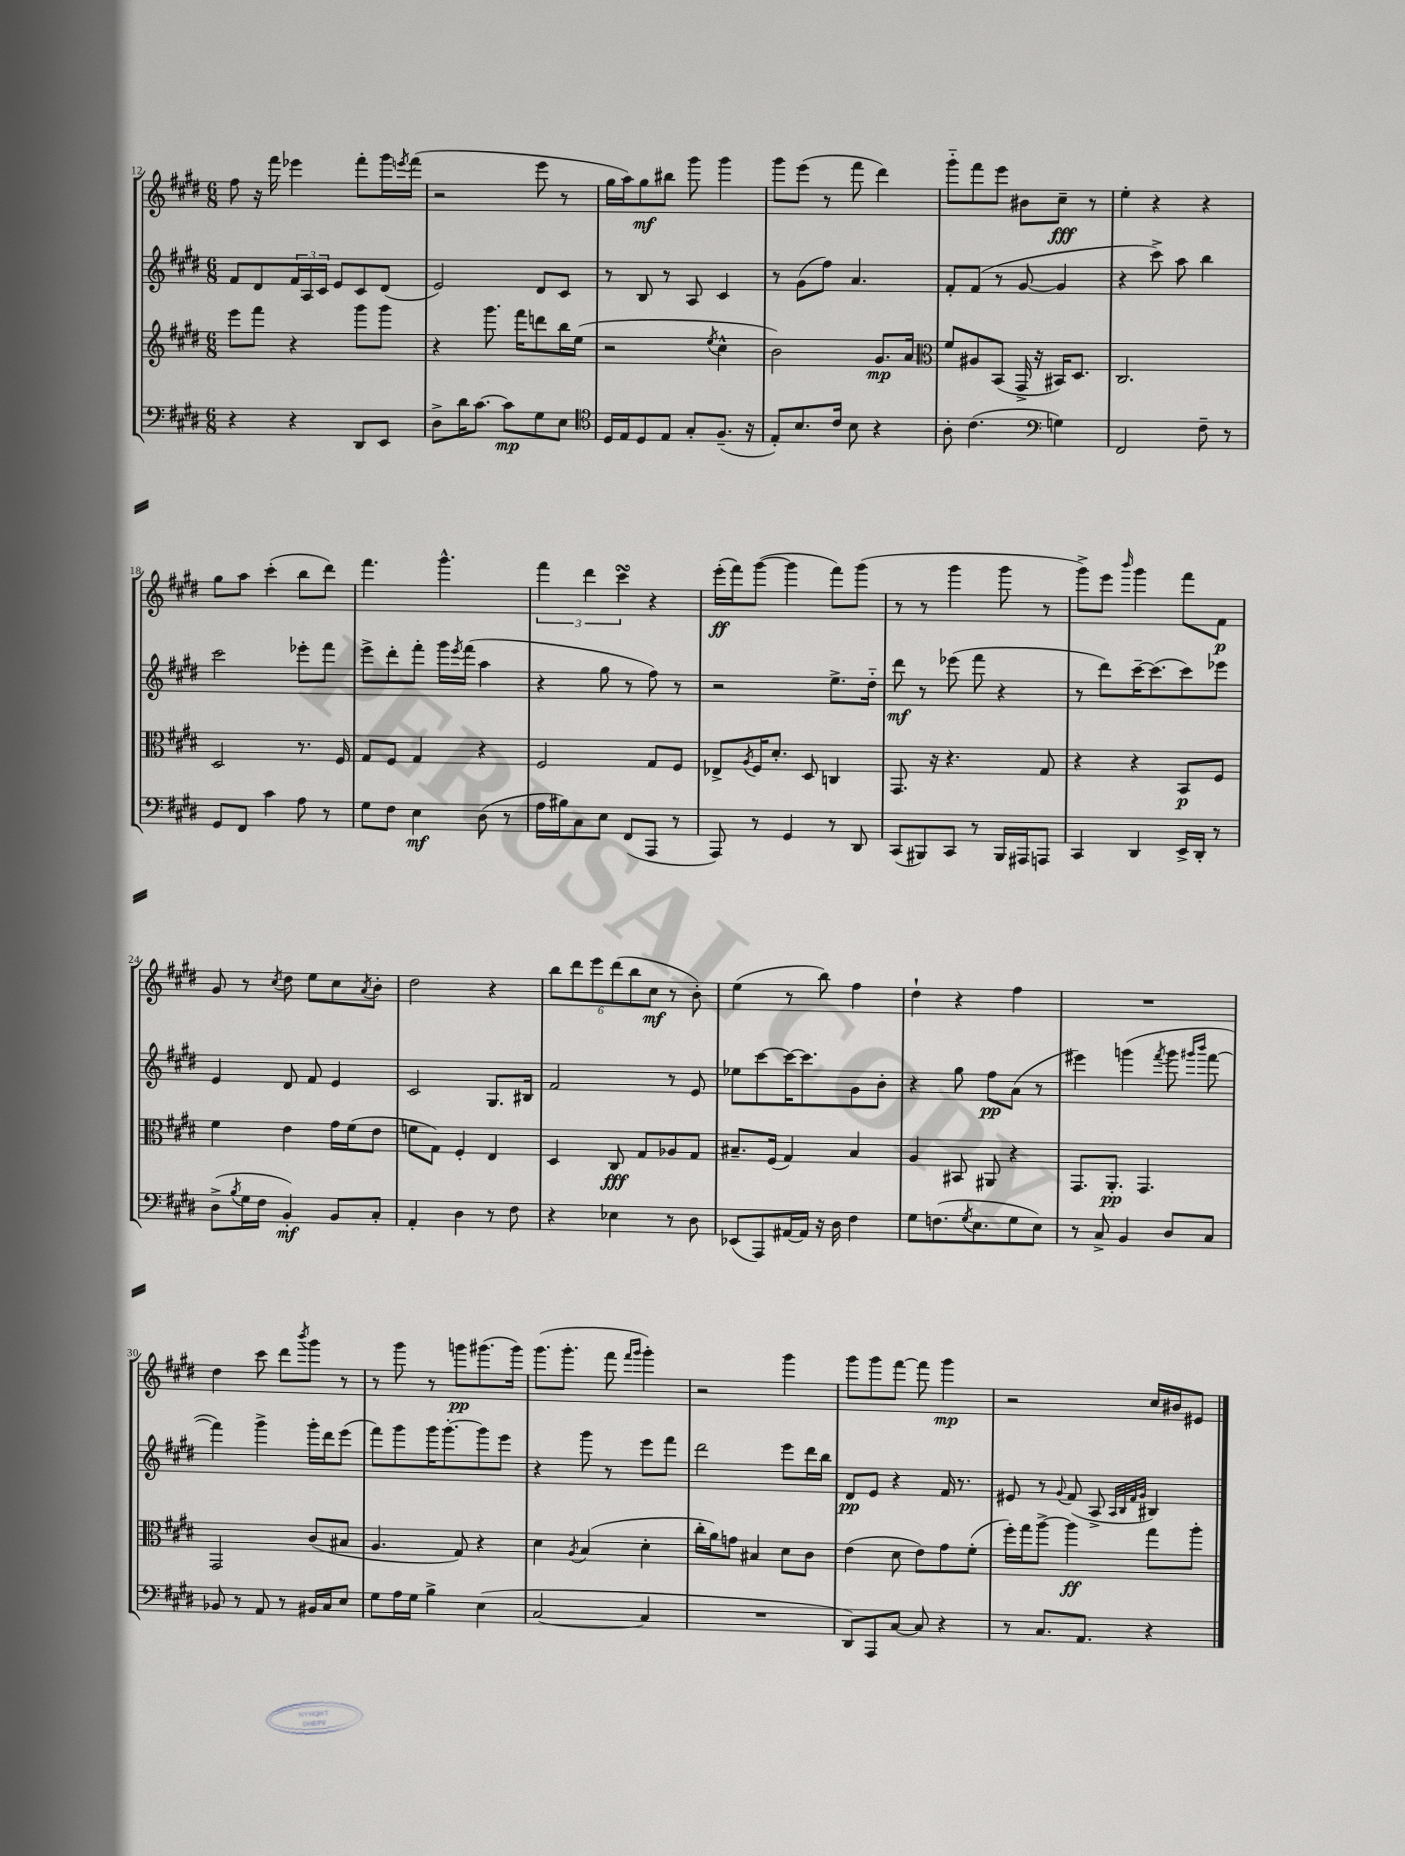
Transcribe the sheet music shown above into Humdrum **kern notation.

**kern	**dynam	**kern	**dynam	**kern	**dynam	**kern	**dynam
*part4	*part4	*part3	*part3	*part2	*part2	*part1	*part1
*staff4	*staff4	*staff3	*staff3	*staff2	*staff2	*staff1	*staff1
*clefF4	*	*clefG2	*	*clefG2	*	*clefG2	*
*k[f#c#g#d#]	*	*k[f#c#g#d#]	*	*k[f#c#g#d#]	*	*k[f#c#g#d#]	*
*M6/8	*	*M6/8	*	*M6/8	*	*M6/8	*
=12	=12	=12	=12	=12	=12	=12	=12
4r	.	8eee\L	.	8f#/L	.	8ff#\	.
.	.	8fff#\J	.	8d#/	.	16r	.
.	.	.	.	.	.	16fff#\	.
4r	.	4r	.	24f#/L	.	4eee-X\	.
.	.	.	.	24A/	.	.	.
.	.	.	.	24c#/JJ	.	.	.
.	.	.	.	8e/L	.	.	.
8DD#/L	.	8ggg#\L	.	8c#/	.	8fff#'\L	.
8EE/J	.	8ggg#\J	.	(8d#/J	.	16ggg#\L	.
.	.	.	.	.	.	8qeeen/	.
.	.	.	.	.	.	(16fff#\JJ	.
=13	=13	=13	=13	=13	=13	=13	=13
8D#^\L	.	4r	.	2e/)	.	2r	.
16d#\K	.	.	.	.	.	.	.
[8.c#\J	.	.	.	.	.	.	.
.	.	8.ggg#\	.	.	.	.	.
8c#\L]	mp	.	.	.	.	.	.
.	.	16fff#\KL	.	.	.	.	.
8G#\	.	8dddn\	.	8d#/L	.	8eee\	.
8E\J	.	16bb\L	.	8c#/J	.	8r	.
.	.	(16ee\JJ	.	.	.	.	.
=14	=14	=14	=14	=14	=14	=14	=14
*clefC4	*	*	*	*	*	*	*
16D#/LL	.	2r	.	8r	.	16gg#\LL	.
16E/J	.	.	.	.	.	16aa\J)	.
8D#/	.	.	.	8B/	.	8gg#\	mf
8E/J	.	.	.	8r	.	8bb#X\J	.
8G#'/L	.	.	.	8A/	.	8ggg#\	.
.	.	8qee/	.	.	.	.	.
(8.F#~/J	.	4cc#^^\	.	4c#/	.	4ggg#\	.
16r	.	.	.	.	.	.	.
=15	=15	=15	=15	=15	=15	=15	=15
8E'/L)	.	2b\)	.	8r	.	8ggg#\L	.
8.B/	.	.	.	(8g#\L	.	(8eee\J	.
.	.	.	.	8ff#\J)	.	8r	.
16c#/Jk	.	.	.	.	.	.	.
8B\	.	.	.	4.a/	.	8fff#\	.
4r	.	8.g#/L	mp	.	.	4ddd#\)	.
.	.	16a/Jk	.	.	.	.	.
=16	=16	=16	=16	=16	=16	=16	=16
*	*	*clefC3	*	*	*	*	*
8A'\	.	8f#/L	.	8f#'/L	.	8ggg#\L	.
(4.c#\	.	8A#X/	.	(8f#/J	.	8fff#\	.
.	.	(8BB/J	.	8r	.	8eee\J	.
.	.	16GG#^/	.	[8g#/	.	8b#X\L	.
.	.	16r	.	.	.	.	.
*clefF4	*	*	*	*	*	*	*
4Gn\)	.	16BB#X/KL)	.	4g#/]	.	8cc#~\J	fff
.	.	8.D#/J	.	.	.	.	.
.	.	.	.	.	.	8r	.
=17	=17	=17	=17	=17	=17	=17	=17
2FF#/	.	2.C#/	.	4r	.	4ee'\	.
.	.	.	.	8ccc#^\)	.	4r	.
.	.	.	.	8aa\	.	.	.
8F#~\	.	.	.	4bb\	.	4r	.
8r	.	.	.	.	.	.	.
!!LO:LB:g=z
=18	=18	=18	=18	=18	=18	=18	=18
8GG#/L	.	2D#/	.	2ccc#\	.	8gg#\L	.
8FF#/J	.	.	.	.	.	8aa\J	.
4c#\	.	.	.	.	.	(4ccc#'\	.
8A\	.	8.r	.	8eee-X'\L	.	8bb\L	.
8r	.	.	.	8fff#\J	.	8ddd#\J)	.
.	.	16F#/	.	.	.	.	.
=19	=19	=19	=19	=19	=19	=19	=19
8G#\L	.	8G#/L	.	8eee^\L	.	4.fff#\	.
8F#\J	.	8F#/J	.	8ddd#'\	.	.	.
4E\	mf	4G#/	.	8fff#'\J	.	.	.
.	.	.	.	16ggg#\LL	.	4.ggg#^^\	.
.	.	.	.	8qeee/	.	.	.
.	.	.	.	(16fff#\JJ	.	.	.
(8D#\	.	4r	.	4aa\	.	.	.
8r	.	.	.	.	.	.	.
=20	=20	=20	=20	=20	=20	=20	=20
16A\LL	.	2F#/	.	4r	.	6fff#\	.
16B#X\J)	.	.	.	.	.	.	.
8C#\	.	.	.	.	.	.	.
.	.	.	.	.	.	6ddd#\	.
8E\J	.	.	.	8gg#\	.	.	.
.	.	.	.	.	.	6ccc#sSSS\	.
(8FF#/L	.	.	.	8r	.	.	.
8AAA/J	.	8G#/L	.	8ff#\)	.	4r	.
8r	.	8F#/J	.	8r	.	.	.
=21	=21	=21	=21	=21	=21	=21	=21
8AAA/)	.	8E-X^/L	.	2r	.	(16eee'\LL	ff
.	.	.	.	.	.	16fff#\J)	.
.	.	8qA/	.	.	.	.	.
8r	.	16F#/K	.	.	.	([8ggg#\J	.
.	.	8.d#'/J	.	.	.	.	.
4GG#/	.	.	.	.	.	4ggg#\]	.
.	.	8D#/	.	.	.	.	.
8r	.	4Cn/	.	8.ee^\L	.	8fff#\L)	.
8DD#/	.	.	.	.	.	(8ggg#\J	.
.	.	.	.	16dd#\Jk	.	.	.
=22	=22	=22	=22	=22	=22	=22	=22
(8CC#/L	.	8.GG#/	.	8ddd#\	mf	8r	.
8BBB#X/)	.	.	.	8r	.	8r	.
.	.	16r	.	.	.	.	.
8CC#/J	.	4.r	.	(8eee-X\	.	4ggg#\	.
8r	.	.	.	8fff#\	.	.	.
16BBB#/LL	.	.	.	4r	.	8ggg#\	.
16AAA#X/J	.	.	.	.	.	.	.
8AAAn/J	.	8G#/	.	.	.	8r	.
=23	=23	=23	=23	=23	=23	=23	=23
4CC#/	.	4r	.	8r	.	8ggg#^\L)	.
.	.	.	.	8ddd#\L)	.	8eee\J	.
.	.	.	.	.	.	16qqbbb/	.
4DD#/	.	4r	.	[16ccc#~\K	.	4ggg#\	.
.	.	.	.	(8.ccc#\]	.	.	.
16EE^/LL	.	8BB/L	p	8ccc#\)	.	8fff#\L	.
16DD#'/JJ	.	.	.	.	.	.	.
8r	.	8F#/J	.	8eee-X\J	.	8f#\J	p
!!LO:LB:g=z
=24	=24	=24	=24	=24	=24	=24	=24
(8D#^\L	.	4f#\	.	4e/	.	8g#/	.
8qB/	.	.	.	.	.	.	.
16G#\L	.	.	.	.	.	8r	.
16F#\JJ	.	.	.	.	.	.	.
.	.	.	.	.	.	8qcc#/	.
4BB'/)	mf	4e\	.	8d#/	.	8dd#\	.
.	.	.	.	8f#/	.	8ee\L	.
8BB/L	.	16g#\LL	.	4e/	.	8cc#\	.
.	.	(16f#\J	.	.	.	.	.
.	.	.	.	.	.	8qa/	.
8C#'/J	.	8e\J	.	.	.	8b'\J	.
=25	=25	=25	=25	=25	=25	=25	=25
4AA'/	.	8fn\L	.	2c#/	.	2dd#\	.
.	.	8G#\J)	.	.	.	.	.
4D#\	.	4F#'/	.	.	.	.	.
8r	.	4E/	.	8.G#/L	.	4r	.
8F#\	.	.	.	.	.	.	.
.	.	.	.	16B#X/Jk	.	.	.
=26	=26	=26	=26	=26	=26	=26	=26
4r	.	4D#/	.	2f#/	.	12bb\L	.
.	.	.	.	.	.	12ddd#\	.
.	.	.	.	.	.	12eee\	.
4E-X\	.	8C#/	fff	.	.	(12ddd#\	.
.	.	.	.	.	.	12bb\	.
.	.	8G#/L	.	.	.	.	.
.	.	.	.	.	.	12cc#\J	mf
8r	.	8A-X/	.	8r	.	8r	.
8D#\	.	8G#/J	.	8e/	.	8b'\)	.
=27	=27	=27	=27	=27	=27	=27	=27
(8EE-X/L	.	8.B#X~/L	.	8ee-X\L	.	(4ee\	.
8AAA/)	.	.	.	[8ccc#\	.	.	.
.	.	(16F#/Jk	.	.	.	.	.
[16AA#X/L	.	4G#/)	.	16ccc#\K_	.	8r	.
16AA#/JJ]	.	.	.	8.ccc#\]	.	.	.
16r	.	.	.	.	.	8bb\)	.
16D#\	.	.	.	.	.	.	.
4F#\	.	4B#/	.	8g#\	.	4ff#\	.
.	.	.	.	8b'\J	.	.	.
=28	=28	=28	=28	=28	=28	=28	=28
8G#\L	.	4A/	.	4r	.	4dd#`\	.
(8.Fn\	.	.	.	.	.	.	.
.	.	8BB#X/	.	8gg#\	.	4r	.
8qG#/	.	.	.	.	.	.	.
8.E\	.	.	.	.	.	.	.
.	.	8AA#X/	.	8ff#\L	pp	.	.
8G#\	.	4r	.	(8a\J	.	4ff#\	.
8E\J)	.	.	.	8r	.	.	.
=29	=29	=29	=29	=29	=29	=29	=29
8r	.	8.GG#/L	.	4eee#X\)	.	2.r	.
8C#^/	.	.	.	.	.	.	.
.	.	8.AA'/J	pp	.	.	.	.
4BB/	.	.	.	(4gggn\	.	.	.
.	.	4.GG#/	.	.	.	.	.
.	.	.	.	8qfff#/	.	.	.
8D#/L	.	.	.	8ggg\	.	.	.
.	.	.	.	16qqggg#X/LL	.	.	.
.	.	.	.	16qqbbb/JJ	.	.	.
8C#/J	.	.	.	[8fff#\	.	.	.
!!LO:LB:g=z
=30	=30	=30	=30	=30	=30	=30	=30
8BB-X/	.	2GG#/	.	4fff#\])	.	4dd#\	.
8r	.	.	.	.	.	.	.
8AA/	.	.	.	4ggg#^\	.	8ccc#\	.
8r	.	.	.	.	.	8ddd#\L	.
.	.	.	.	.	.	8qbbb/	.
16BB#X/LL	.	(8c#/L	.	16ggg#'\LL	.	8ggg#\J	.
16C#/J	.	.	.	16ddd#\J	.	.	.
8E/J	.	8B#X/J	.	(8eee\J	.	8r	.
=31	=31	=31	=31	=31	=31	=31	=31
8G#\L	.	4.A/	.	8fff#\L)	.	8r	.
16A\L	.	.	.	8ggg#\	.	8ggg#\	.
16G#\JJ	.	.	.	.	.	.	.
4B^\	.	.	.	16ggg#\K	.	8r	.
.	.	.	.	[8.ggg#'\	.	.	.
.	.	8G#/)	.	.	.	8gggn\L	pp
(4E\	.	4r	.	8ggg#\]	.	(8.ggg#X\	.
.	.	.	.	8eee\J	.	.	.
.	.	.	.	.	.	16ggg#\Jk)	.
=32	=32	=32	=32	=32	=32	=32	=32
[2C#/	.	4d#\	.	4r	.	(8.ggg#\L	.
.	.	.	.	.	.	8.ggg#'\J	.
.	.	8qA/	.	.	.	.	.
.	.	(4B/	.	8ggg#\	.	.	.
.	.	.	.	8r	.	8fff#\	.
.	.	.	.	.	.	16qqfff#/LL	.
.	.	.	.	.	.	16qqggg#/JJ	.
4C#/]	.	4d#'\	.	8eee\L	.	4ggg#'\)	.
.	.	.	.	8fff#\J	.	.	.
=33	=33	=33	=33	=33	=33	=33	=33
2.r	.	16cc#'\LL	.	2ddd#\	.	2r	.
.	.	16a\J)	.	.	.	.	.
.	.	8gn\J	.	.	.	.	.
.	.	4B#X/	.	.	.	.	.
.	.	8d#\L	.	8eee\L	.	4ggg#\	.
.	.	8c#\J	.	16ddd#\L	.	.	.
.	.	.	.	16bb\JJ	.	.	.
=34	=34	=34	=34	=34	=34	=34	=34
8DD#/L)	.	(4e\	.	8d#/L	pp	8ggg#\L	.
8AAA/	.	.	.	8e/J	.	8ggg#\	.
[8C#/J	.	8d#\	.	4r	.	[8fff#\J	.
8C#/]	.	8e\L)	.	.	.	8fff#\]	.
4r	.	8g#\	.	16f#/	.	4ggg#\	mp
.	.	.	.	8.r	.	.	.
.	.	(8f#'\J	.	.	.	.	.
=35	=35	=35	=35	=35	=35	=35	=35
8r	.	16ff#'\LL)	.	8e#X/	.	2r	.
.	.	16gg#\J	.	.	.	.	.
8.C#/L	.	[8aa^\J	.	8r	.	.	.
.	.	.	.	8qqg#/	.	.	.
.	.	4aa\]	ff	(8f#/	.	.	.
8.AA/J	.	.	.	.	.	.	.
.	.	.	.	8A^/	.	.	.
.	.	.	.	32qqA/LLL	.	.	.
.	.	.	.	32qqB/	.	.	.
.	.	.	.	32qqf#/	.	.	.
.	.	.	.	32qqg#/JJJ	.	.	.
4r	.	8gg#\L	.	4B#X/)	.	16cc#/LL	.
.	.	.	.	.	.	16b#X/J	.
.	.	8aa'\J	.	.	.	8e#X/J	.
==	==	==	==	==	==	==	==
*-	*-	*-	*-	*-	*-	*-	*-
